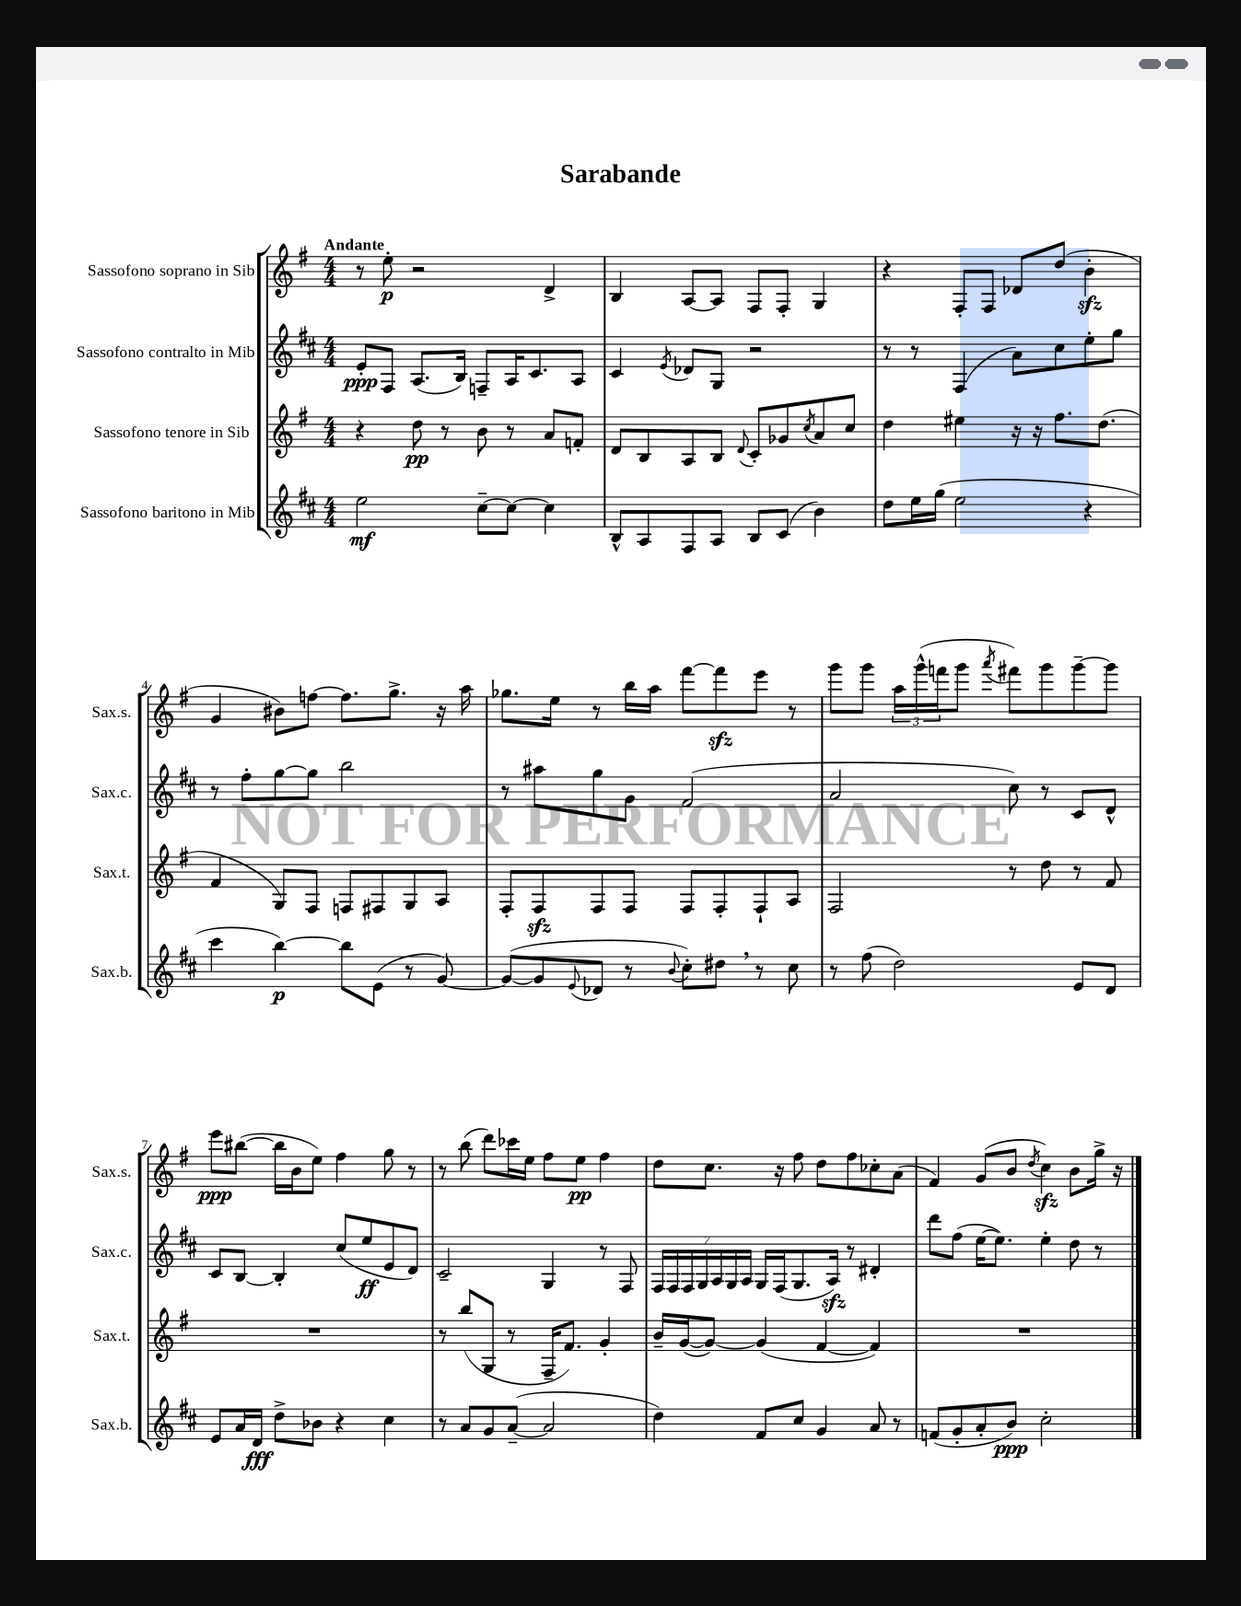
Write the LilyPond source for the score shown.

\header { title = "Sarabande" }
<<
\new StaffGroup <<
\new Staff = "s0" \with { instrumentName = "Sassofono soprano in Sib" shortInstrumentName = "Sax.s." } {
    \clef treble \key g \major \numericTimeSignature \time 4/4 \tempo "Andante"
    r8 e''8-.\p r2 d'4-> |
    b4 a8~ a8 fis8 fis8-. g4 |
    r4 fis8-. fis8 des'8 d''8( b'4-.\sfz |
    g'4 bis'8) f''8~ f''8. g''8.-> r16 a''16 |
    ges''8. e''16 r8 b''16 a''16 fis'''8~ fis'''8\sfz e'''8 r8 |
    g'''8 g'''8 \tuplet 3/2 { a''16 g'''16-^( f'''16 } g'''8 \acciaccatura { a'''8 } fis'''8) g'''8 g'''8~-- g'''8 |
    e'''8\ppp bis''8~( bis''16 b'16 e''8) fis''4 g''8 r8 |
    r8 b''8( d'''8) ces'''16 e''16 fis''8 e''8\pp fis''4 |
    d''8 c''8. r16 fis''8 d''8 fis''8 ces''8-. a'8( |
    fis'4) g'8( b'8 \acciaccatura { d''8 } c''4\sfz) b'8 g''16-> r16 \bar "|." |
}
\new Staff = "s1" \with { instrumentName = "Sassofono contralto in Mib" shortInstrumentName = "Sax.c." } {
    \clef treble \key d \major \numericTimeSignature \time 4/4
    e'8-.\ppp fis8 a8.( b16) f8-- a16 cis'8. a8 |
    cis'4 \acciaccatura { e'8 } des'8 g8 r2 |
    r8 r8 fis4( a'8) cis''8 e''8-. g''8 |
    r8 fis''8-. g''8~ g''8 b''2 |
    r8 ais''8 g''8 g'8 fis'2( |
    a'2 cis''8) r8 cis'8 d'8-^ |
    cis'8 b8~ b4-. cis''8( e''8\ff e'8 d'8) |
    cis'2-- g4 r8 fis8 |
    \tuplet 7/4 { fis16 fis16 fis16 g16 a16 g16 a16 } g16 fis16( g8. a16\sfz) r8 dis'4-. |
    d'''8 fis''8( e''16~ e''8.) e''4-. d''8 r8 \bar "|." |
}
\new Staff = "s2" \with { instrumentName = "Sassofono tenore in Sib" shortInstrumentName = "Sax.t." } {
    \clef treble \key g \major \numericTimeSignature \time 4/4
    r4 d''8\pp r8 b'8 r8 a'8 f'8-. |
    d'8 b8 a8 b8 \appoggiatura { d'8 } c'8-. ges'8 \acciaccatura { c''8 } a'8 c''8 |
    d''4 eis''4 r16 r16 fis''8. d''8.( |
    fis'4 g8) fis8 f8 fis8 g8 a8 |
    fis8-. fis8\sfz fis8 fis8 fis8 fis8-. fis8-! a8 |
    fis2 r8 d''8 r8 fis'8 |
    R1 |
    r8 b''8( g8 r8 fis16-- fis'8.) g'4-. |
    b'16-- g'16~( g'8~) g'4( fis'4~ fis'4) |
    R1 \bar "|." |
}
\new Staff = "s3" \with { instrumentName = "Sassofono baritono in Mib" shortInstrumentName = "Sax.b." } {
    \clef treble \key d \major \numericTimeSignature \time 4/4
    e''2\mf cis''8~-- cis''8~ cis''4 |
    b8-^ a8 fis8 a8 b8 cis'8( b'4) |
    d''8 e''16 g''16( e''2 r4 |
    cis'''4 b''4~\p) b''8 e'8( r8 g'8~) |
    g'8~( g'8 \appoggiatura { e'8 } des'8 r8 \appoggiatura { b'8 } cis''8-.) dis''8 \breathe r8 cis''8 |
    r8 fis''8( d''2) e'8 d'8 |
    e'8 a'16 d'16\fff d''8-> bes'8 r4 cis''4 |
    r8 a'8 g'8 a'8~--( a'2 |
    d''4) fis'8 cis''8 g'4 a'8 r8 |
    f'8( g'8-. a'8-. b'8\ppp) cis''2-. \bar "|." |
}
>>
>>
